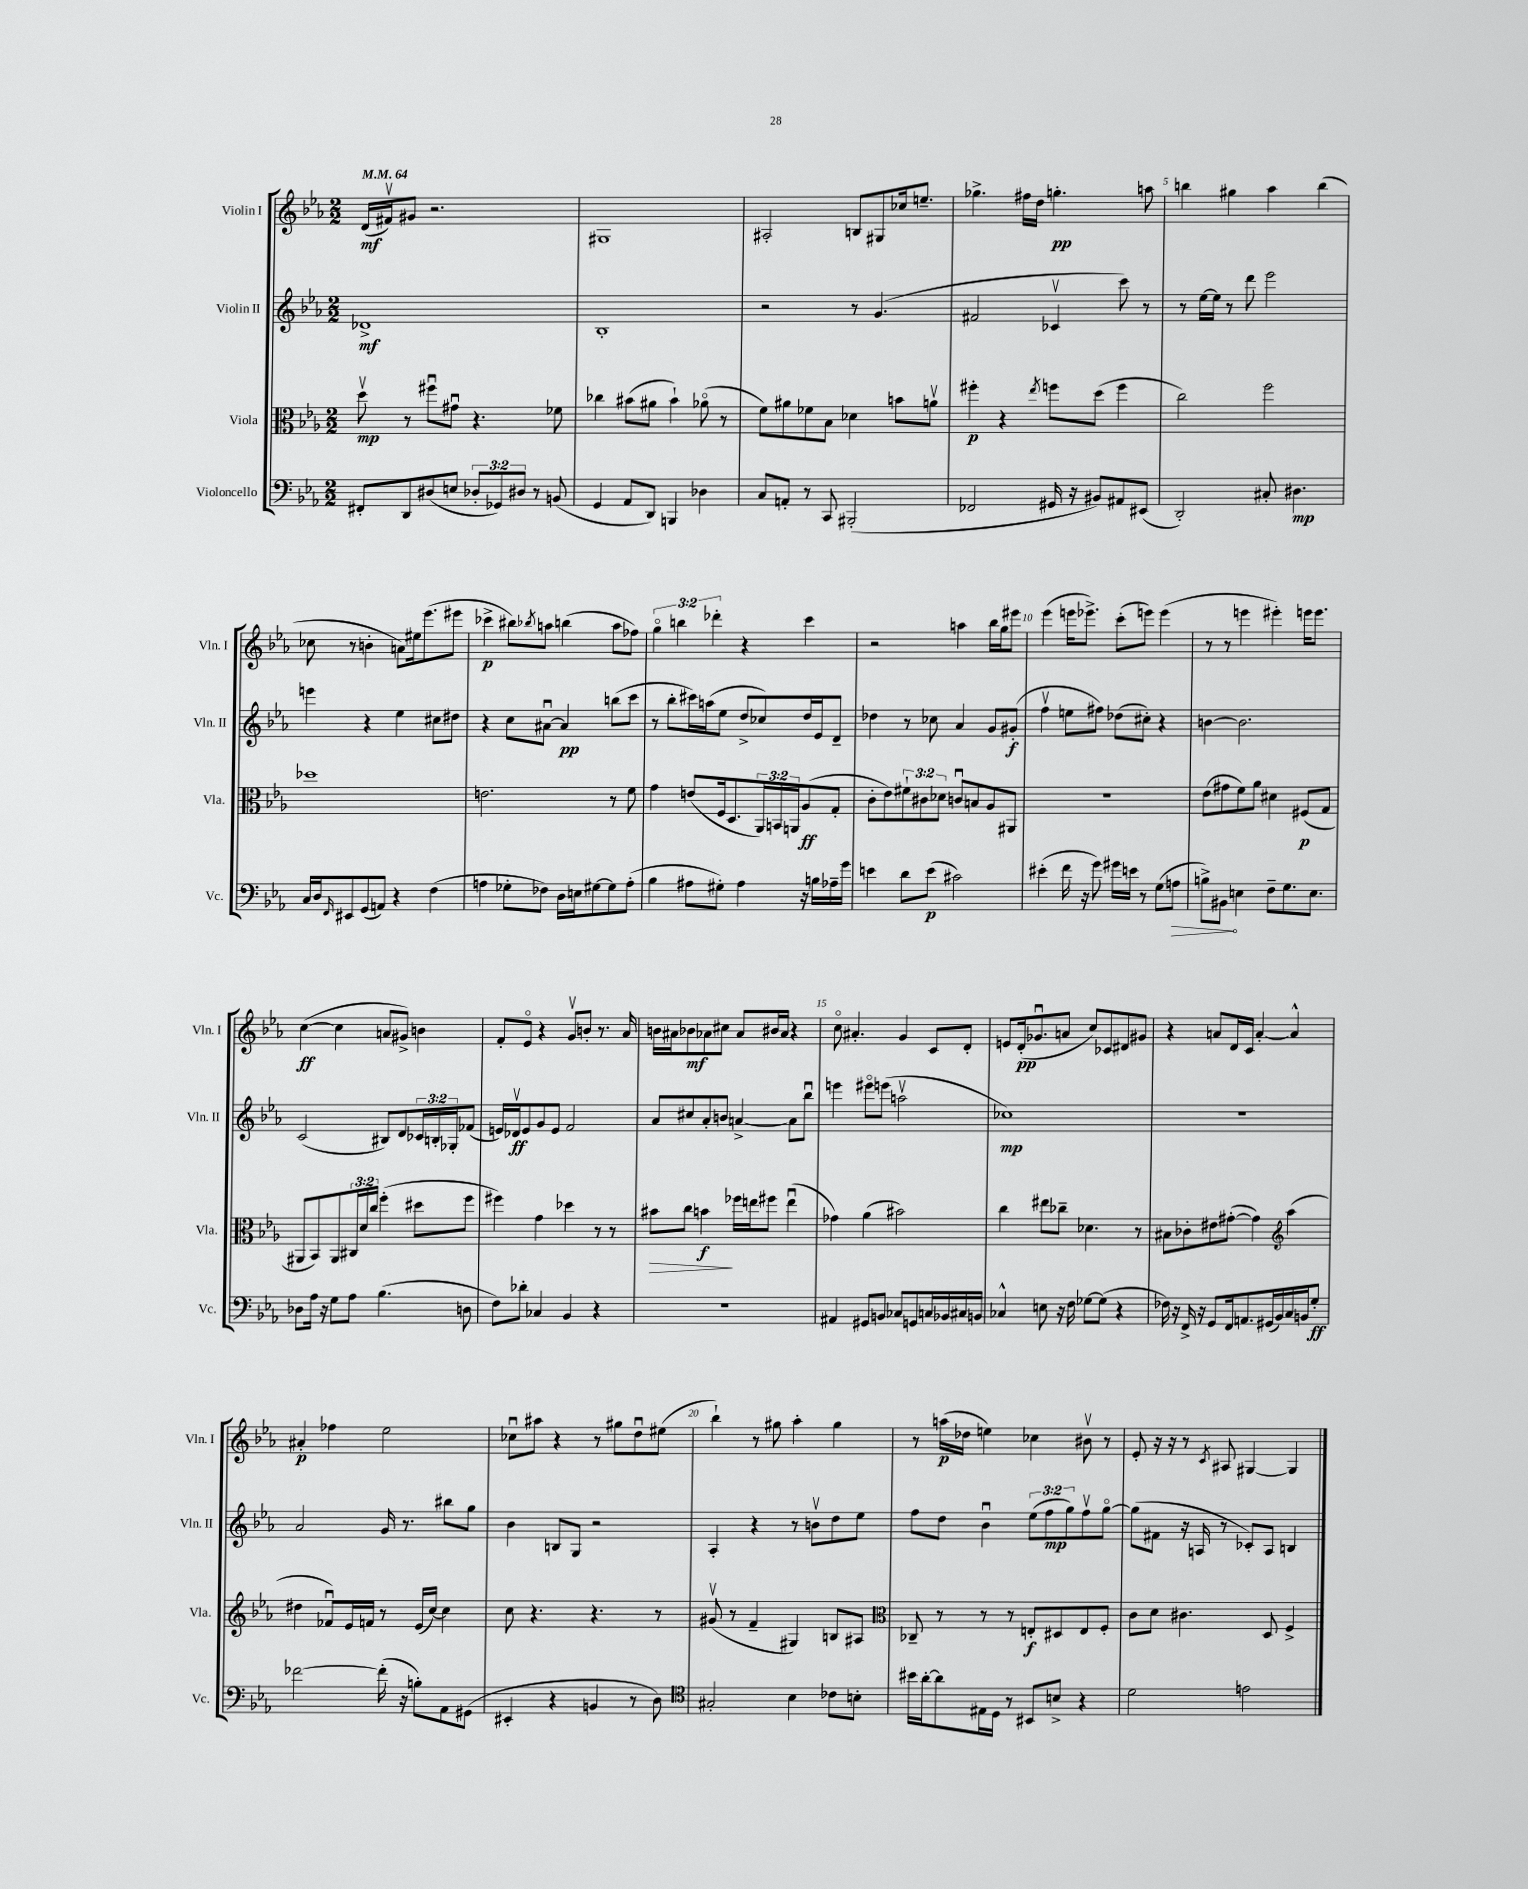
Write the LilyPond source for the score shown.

<<
\new StaffGroup <<
\new Staff = "s0" \with { instrumentName = "Violin I" shortInstrumentName = "Vln. I" } {
    \clef treble \key ees \major \numericTimeSignature \time 2/2 \override Staff.TupletNumber.text = #tuplet-number::calc-fraction-text \tempo 4 = 64
    d'16\mf( fis'16\upbow) gis'8 r2. |
    gis1 |
    ais2-. b8 gis8 ces''16 e''8.-- |
    ges''4.-> fis''16 d''16 g''4.-.\pp a''8 |
    b''4 gis''4 aes''4 b''4( |
    ces''8 r8 b'4-. a'8) eis''16 ees'''8.( eis'''8 |
    ces'''4->\p bis''8) \acciaccatura { bes''8 } a''8 b''4( a''8 fes''8) |
    \tuplet 3/2 { g''4\flageolet b''4 des'''4-. } r4 c'''4 |
    r2 a''4 bes''16 g''16 eis'''8 |
    ees'''4( e'''16 ees'''8.->) c'''8-.( e'''8) e'''4( |
    r8 r8 e'''4 eis'''4-.) e'''16 e'''8. |
    c''4~\ff( c''4 a'8 gis'8->) b'4 |
    f'8-. ees'8\flageolet r4 g'8\upbow b'8-. r8. aes'16 |
    b'16 ais'16 bes'8\mf aes'8 cis''8 aes'8 bis'16 aes'16 r4 |
    c''8\flageolet ais'4.-. g'4 c'8 d'8-. |
    e'8 d'16-.\pp( ges'8.\downbow a'8 c''8) ces'8 dis'8 gis'8 |
    r4 a'8 d'16 c'16 a'4~-. a'4-^ |
    ais'4-.\p fes''4 ees''2 |
    ces''8\downbow ais''8 r4 r8 gis''8 d''8\downbow eis''8( |
    bes''4-!) r8 gis''8 aes''4-. gis''4 |
    r8 a''16\p( des''16 e''4) ces''4 bis'8\upbow r8 |
    ees'8-. r16 r16 r8 \acciaccatura { c'8 } ais8 gis4~ gis4 \bar "|." |
}
\new Staff = "s1" \with { instrumentName = "Violin II" shortInstrumentName = "Vln. II" } {
    \clef treble \key ees \major \numericTimeSignature \time 2/2 \override Staff.TupletNumber.text = #tuplet-number::calc-fraction-text
    des'1->\mf |
    bes1-. |
    r2 r8 g'4.( |
    fis'2 ces'4\upbow c'''8) r8 |
    r8 ees''16~ ees''16 r8 d'''8 ees'''2 |
    e'''4 r4 ees''4 cis''8 dis''8 |
    r4 c''8 ais'8~\downbow ais'4\pp b''8( c'''8 |
    r8 bes''8-. cis'''16) a''16( ees''8 d''8-> ces''8) d''16 ees'16 d'8-- |
    des''4 r8 ces''8 aes'4 g'8 gis'8-.\f( |
    f''4\upbow e''8 fis''8) des''8( cis''8-.) r4 |
    b'4~ b'2. |
    c'2( bis8) d'8 \tuplet 3/2 { ces'16 b16-. ges16-. } fes'8( |
    e'16) des'16\upbow\ff e'8 g'8 e'8 f'2 |
    aes'8 cis''8 aes'8-. b'8 a'4~-> a'8 bes''8\downbow |
    e'''4 eis'''8\flageolet e'''8( a''2\upbow |
    ces''1\mp) |
    R1 |
    aes'2 g'16 r8. bis''8 g''8 |
    bes'4 b8 g8 r2 |
    aes4-. r4 r8 b'8\upbow d''8 ees''8 |
    f''8 d''8 bes'4\downbow \tuplet 3/2 { ees''8( f''8\mp g''8) } f''8\upbow g''8~\flageolet |
    g''8( fis'8 r16 a16 r8 ces'8-.) a8 b4 \bar "|." |
}
\new Staff = "s2" \with { instrumentName = "Viola" shortInstrumentName = "Vla." } {
    \clef alto \key ees \major \numericTimeSignature \time 2/2 \override Staff.TupletNumber.text = #tuplet-number::calc-fraction-text
    d''8\upbow\mp r8 fis''8\downbow gis'8\downbow r4. fes'8 |
    ces''4 bis'8( ais'8 bis'4-!) aes'8\flageolet( r8 |
    f'8) ais'8 fes'8 bes8 des'4 b'8 a'8\upbow |
    fis''4-.\p r4 \acciaccatura { ees''8 } f''8 d''8( f''4 |
    c''2) f''2 |
    des''1 |
    e'2. r8 f'8 |
    g'4 e'8( f16 d8. \tuplet 3/2 { aes,16) b,16 a,16 } aes8\ff( g8-. |
    c'8-. ees'8) \tuplet 3/2 { fis'8-! cis'8 des'8 } c'8\downbow b8 aes8 ais,8 |
    r1 |
    ees'8( gis'8 f'8) aes'8 dis'4 fis8\p( g8 |
    ais,8 bes,8) ais,8 \tuplet 3/2 { cis16 d'16 c''16 } f''4-.( dis''8 f''8 |
    fis''4) g'4 des''4 r8 r8 |
    bis'8\> c''8 b'4\f\! fes''16 e''16 fis''8 e''4\downbow( |
    ges'4) aes'4( bis'2) |
    c''4 eis''8 ces''8-- des'4. r8 |
    bis8 ces'8-. eis'8 gis'8~-.( gis'4) \clef treble aes''4( |
    dis''4 fes'8\downbow) ees'16 f'16 r8 ees'16( c''16~) c''4 |
    c''8 r4. r4. r8 |
    gis'8\upbow( r8 f'4-- gis4) b8 ais8 |
    \clef alto ces8-- r8 r8 r8 e8-.\f dis8 e8 f8-. |
    c'8 d'8 cis'4. d8 f4-> \bar "|." |
}
\new Staff = "s3" \with { instrumentName = "Violoncello" shortInstrumentName = "Vc." } {
    \clef bass \key ees \major \numericTimeSignature \time 2/2 \override Staff.TupletNumber.text = #tuplet-number::calc-fraction-text
    fis,8-. d,8 dis8( e8 \tuplet 3/2 { des8-. ges,8) dis8 } r8 b,8( |
    g,4 aes,8 d,8) b,,4 des4 |
    c8 a,8-. r8 c,8 bis,,2-.( |
    fes,2 gis,16 r16 bis,8) ais,8 eis,8( |
    d,2-.) cis8-. dis4.\mp |
    c16 d16 \grace { f,16 } eis,8 g,8( a,8) r4 f4( |
    a4 ges8-. fes8) d16 e16 gis8~ gis8 a8-.( |
    bes4 ais8 gis8-.) ais4 r16 b16 aes16-- g'16 |
    e'4 d'8 e'8\p( cis'2) |
    eis'4-.( f'16 r16 g'8) gis'16 e'16 r8 g8( \once \override Hairpin.circled-tip = ##t a8\> |
    b8->) bis,8\! e4 f8-- g8. e8. |
    des8 aes16 r16 g8 aes8 bes4.( d8 |
    f8) des'8-. ces4 bes,4 r4 |
    R1 |
    ais,4 gis,8 b,8 ces8 g,8 c16 bes,16 cis16 b,16 |
    ces4-^ e8 r16 f16 ges8~ ges8( r4 |
    fes16) r16 f,16-> r16 g,8 f,16 a,8. gis,16( bes,16) c16 b,16 g8-.\ff |
    fes'2~ fes'16-.( r16 b8-.) aes,8 gis,8( |
    eis,4-. r4 b,4 r8 d8) |
    \clef tenor gis2-. bes4 ces'8 b8-. |
    bis'16 aes'16~-. aes'8 eis16 d16 r8 bis,8 b8-> r4 |
    d'2 e'2 \bar "|." |
}
>>
>>
\layout { \context { \Score \override BarNumber.break-visibility = ##(#f #t #t) barNumberVisibility = #(every-nth-bar-number-visible 5) } }
